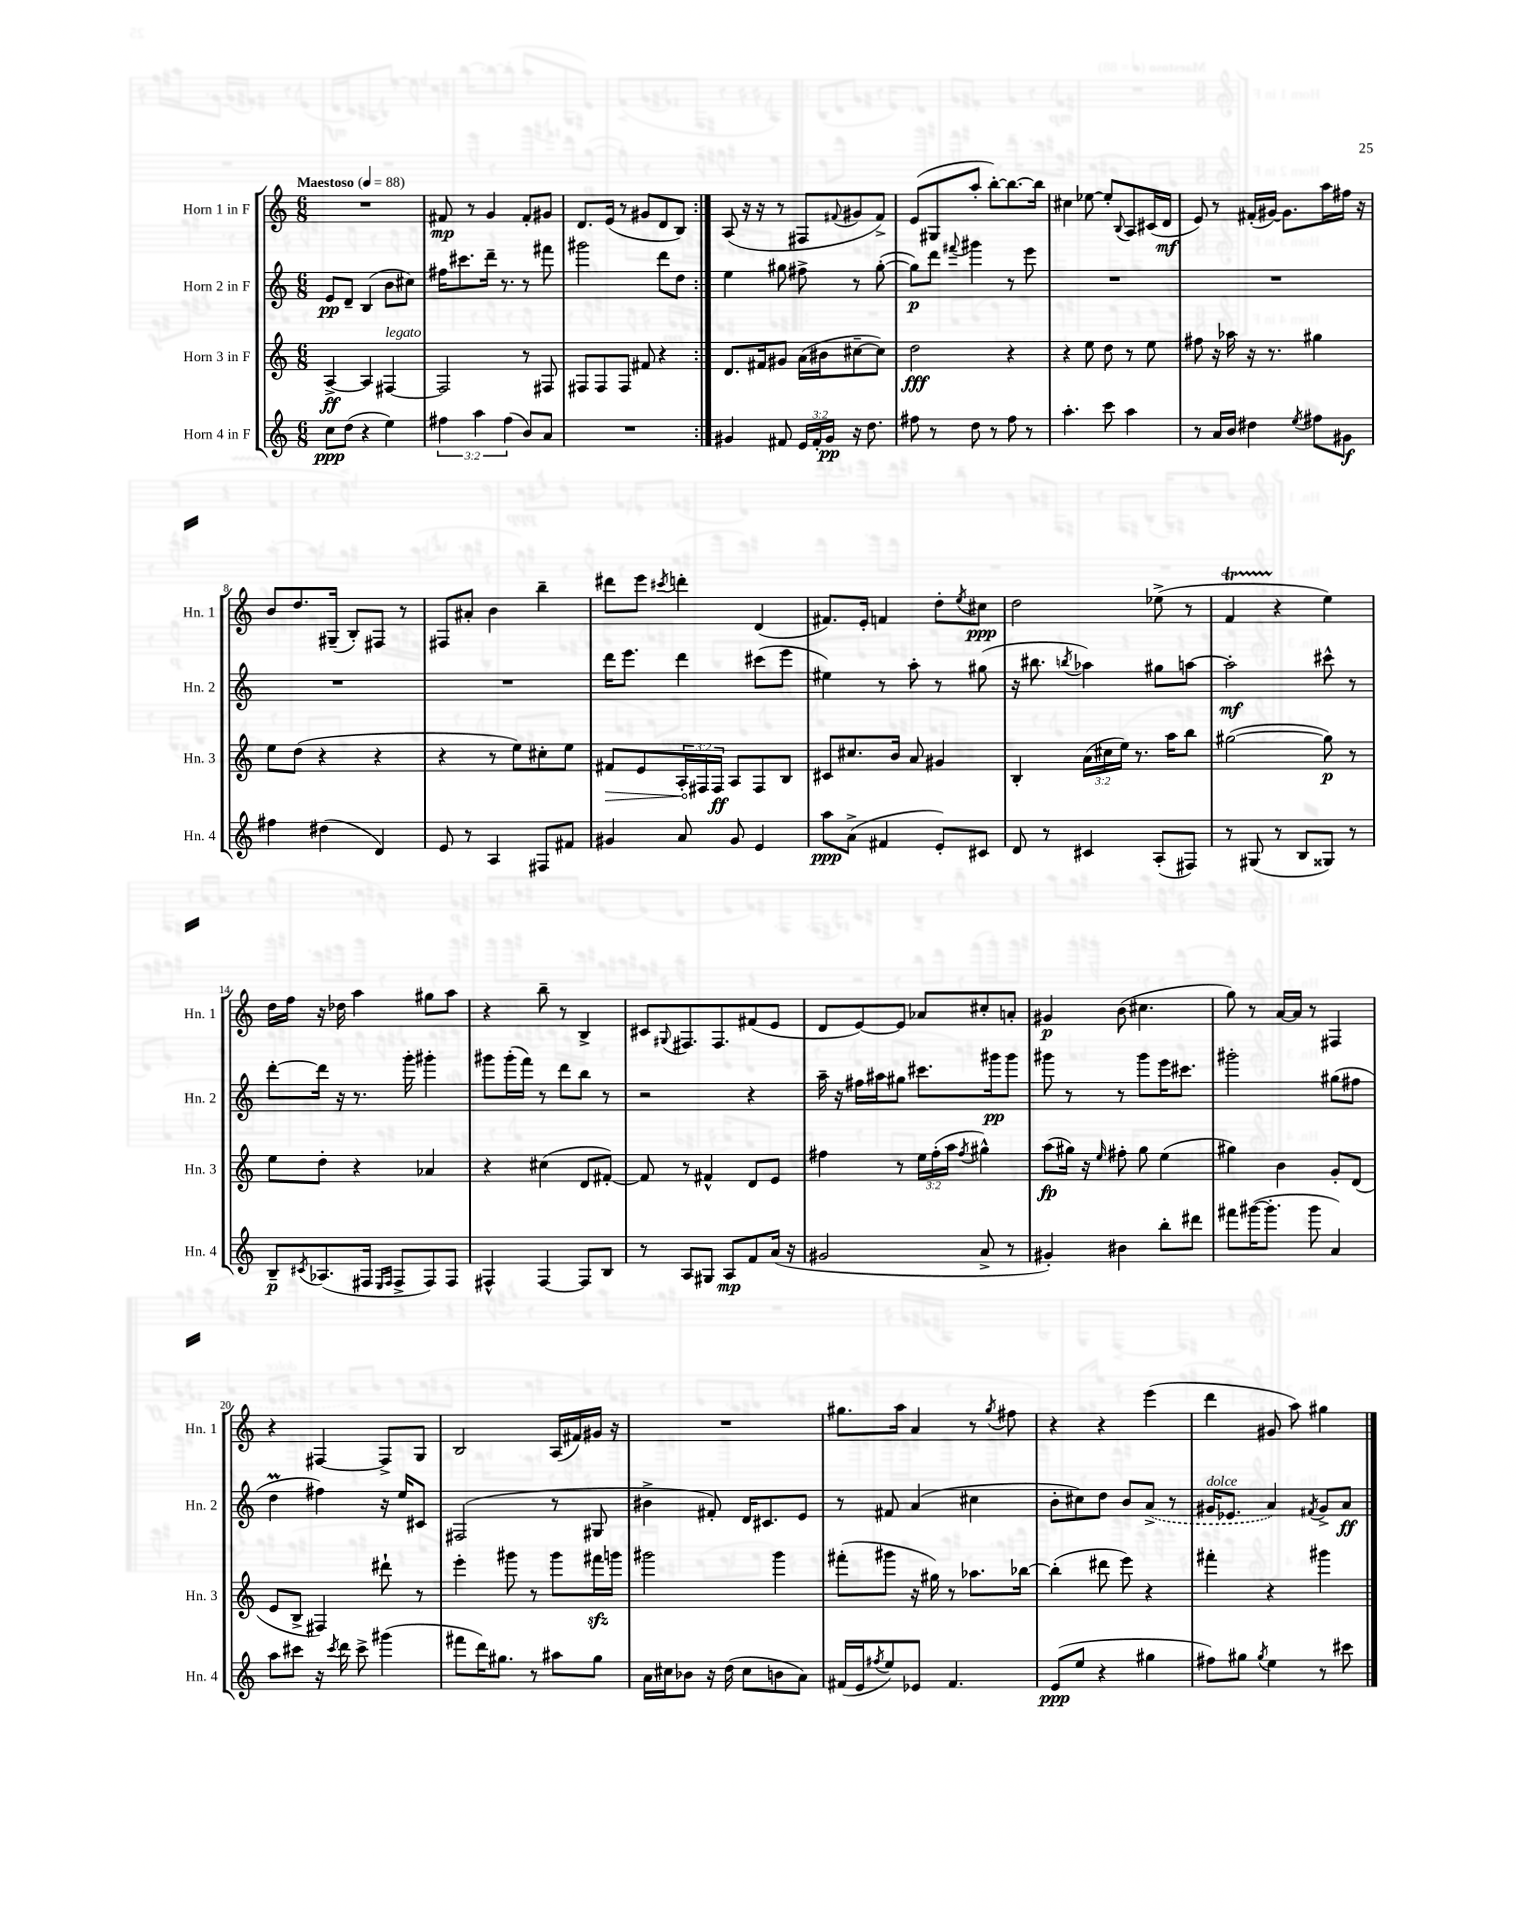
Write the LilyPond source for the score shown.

<<
\new StaffGroup <<
\new Staff = "s0" \with { instrumentName = "Horn 1 in F" shortInstrumentName = "Hn. 1" } {
    \clef treble \key c \major \numericTimeSignature \time 6/8 \tempo "Maestoso" 4 = 88
    \repeat volta 2 { R2. |
    fis'8\mp r8 g'4 fis'8-. gis'8 |
    d'8. e'16( r8 gis'8 d'8 b8) | }
    a8( r16 r16 r8 fis8 \appoggiatura { fis'8 } gis'8 fis'8->) |
    e'8( gis8 a''8-. b''8~-.) b''8.~ b''16 |
    cis''4 ees''8~ ees''8-. \appoggiatura { b8 } a8 cis'16( d'16\mf |
    e'8) r8 fis'16-.( gis'16~) gis'8. a''16 fis''16 r16 |
    b'8 d''8. gis16--( b8-.) fis8 r8 |
    fis8 ais'8-. b'4 b''4-- |
    dis'''8 e'''8 \acciaccatura { cis'''8 } d'''4-. d'4( |
    fis'8.) e'16-. f'4 d''8-. \acciaccatura { e''8 } cis''8\ppp |
    d''2 ees''8->( r8 |
    f'4\startTrillSpan r4\stopTrillSpan e''4) |
    d''16 f''16 r16 des''16 a''4 gis''8 a''8 |
    r4 b''8-- r8 b4-> |
    cis'8 \appoggiatura { gis8 } fis8. fis8. fis'8( e'8 |
    d'8 e'8~) e'8 aes'8 cis''8-. a'8-. |
    gis'4\p b'8( cis''4. |
    g''8) r8 a'16~ a'16 r8 fis4 |
    r4 fis4~ fis8-> g8 |
    b2 a16( fis'16) gis'16 r16 |
    R2. |
    gis''8. a''16 a'4 r8 \acciaccatura { gis''8 } fis''8 |
    r4 r4 e'''4( |
    d'''4 gis'8 a''8) gis''4 \bar "|." |
}
\new Staff = "s1" \with { instrumentName = "Horn 2 in F" shortInstrumentName = "Hn. 2" } {
    \clef treble \key c \major \numericTimeSignature \time 6/8
    \repeat volta 2 { e'8\pp d'8-- b4( b'8 cis''8) |
    fis''16 cis'''8. d'''16-- r8. r8 fis'''8 |
    gis'''2 d'''8 d''8 | }
    e''4 gis''8 fis''8-> r8 gis''8~-.( |
    gis''8\p) d'''8 \appoggiatura { fis'''8 } gis'''4 r8 e'''8 |
    R2. |
    R2. |
    R2. |
    R2. |
    d'''16 e'''8. d'''4 cis'''8( e'''8 |
    eis''4) r8 a''8-. r8 gis''8( |
    r16 bis''8. \acciaccatura { b''8 } aes''4) gis''8 a''8~ |
    a''2-.\mf cis'''8-^ r8 |
    d'''8~-. d'''16 r16 r8. g'''16-. gis'''4-. |
    gis'''8 gis'''16-.( f'''16) r8 d'''8 b''8 r8 |
    r2 r4 |
    a''16-- r16 fis''16 ais''16 gis''8 cis'''8. gis'''16\pp gis'''8 |
    gis'''8 r8 r8 gis'''8 e'''16 cis'''8. |
    gis'''2-. gis''8( fis''8 |
    d''4\prall fis''4) r16 e''16 cis'8 |
    fis2( r8 gis8 |
    bis'4-> fis'8-.) d'16 cis'8. e'8 |
    r8 fis'8 a'4( cis''4 |
    b'8-. cis''8) d''8 b'8 \once \slurDashed a'8->( r8 |
    gis'16^\markup { \italic "dolce" } ees'8. a'4) \acciaccatura { fis'8 } gis'8-> a'8\ff \bar "|." |
}
\new Staff = "s2" \with { instrumentName = "Horn 3 in F" shortInstrumentName = "Hn. 3" } {
    \clef treble \key c \major \numericTimeSignature \time 6/8 \override Staff.TupletNumber.text = #tuplet-number::calc-fraction-text
    \repeat volta 2 { a4~->\ff a4 fis4~^\markup { \italic "legato" } |
    fis2 r8 fis8 |
    fis8 fis8 fis8 fis'8 r4 | }
    d'8. fis'16 gis'8 a'16( bis'16 cis''8~-- cis''8) |
    d''2\fff r4 |
    r4 e''8 d''8 r8 e''8 |
    fis''8 r16 aes''16 r16 r8. gis''4 |
    e''8 d''8( r4 r4 |
    r4 r8 e''8) cis''8-. e''8 |
    \once \override Hairpin.circled-tip = ##t fis'8\> e'8 \tuplet 3/2 { a16-.\! fis16 fis16\ff } a8 fis8 b8 |
    cis'8 cis''8. b'16 a'8 gis'4 |
    b4-. \tuplet 3/2 { a'16( cis''16 e''16) } r8. a''16 b''8 |
    gis''2~( gis''8\p) r8 |
    e''8 d''8-. r4 aes'4 |
    r4 cis''4( d'8 fis'8~-.) |
    fis'8 r8 fis'4-^ d'8 e'8 |
    fis''4 r8 \tuplet 3/2 { e''16 fis''16-.( a''16 } \acciaccatura { fis''8 } gis''4-^) |
    a''8\fp( gis''16) r16 \grace { e''16 } fis''8-. gis''8 e''4( |
    gis''4) b'4 g'8-. d'8( |
    e'8 b8-> fis4) dis'''8-! r8 |
    e'''4-. gis'''8 r8 gis'''8 fis'''16\sfz g'''16 |
    gis'''2 gis'''4 |
    fis'''8-.( gis'''8 r16 gis''16) r8 aes''8. bes''16~ |
    bes''4-.( dis'''8 e'''8) r4 |
    fis'''4-. r4 gis'''4 \bar "|." |
}
\new Staff = "s3" \with { instrumentName = "Horn 4 in F" shortInstrumentName = "Hn. 4" } {
    \clef treble \key c \major \numericTimeSignature \time 6/8 \override Staff.TupletNumber.text = #tuplet-number::calc-fraction-text
    \repeat volta 2 { c''8\ppp d''8( r4 e''4) |
    \tuplet 3/2 { fis''4 a''4 fis''4( } b'8) a'8 |
    R2. | }
    gis'4 fis'8 \tuplet 3/2 { e'16 fis'16-. gis'16\pp } r16 d''8. |
    fis''8 r8 d''8 r8 fis''8 r8 |
    a''4.-. c'''8 a''4 |
    r8 a'16 b'16 dis''4 \acciaccatura { e''8 } fis''8 gis'8\f |
    fis''4 dis''4( d'4) |
    e'8 r8 a4 fis8 fis'8 |
    gis'4 a'8 gis'8 e'4 |
    a''8\ppp a'8->( fis'4 e'8-.) cis'8 |
    d'8 r8 cis'4 a8-.( fis8) |
    r8 gis8( r8 b8 gisis8) r8 |
    b8--\p \acciaccatura { cis'8 } aes8.( fis16 \grace { e16 fis16 } fis8-> fis8) fis8 |
    fis4-^ fis4~ fis8 b8 |
    r8 a8 gis8 a8\mp f'8 a'16( r16 |
    gis'2 a'8-> r8 |
    gis'4-.) bis'4 b''8-. dis'''8 |
    fis'''8 gis'''16~( gis'''8.-. gis'''8 a'4) |
    a''8 cis'''8 r16 \acciaccatura { cis'''8 } d'''16 cis'''8-> gis'''4( |
    fis'''8 d'''16) gis''8. r8 ais''8 gis''8 |
    a'16 cis''16 bes'8 r16 d''16( cis''8 b'8 a'8) |
    fis'16( e'16 \acciaccatura { fis''8 } e''8) ees'8 fis'4. |
    e'8\ppp( e''8 r4 gis''4 |
    fis''8) gis''8 \acciaccatura { gis''8 } e''4 r8 cis'''8 \bar "|." |
}
>>
>>
